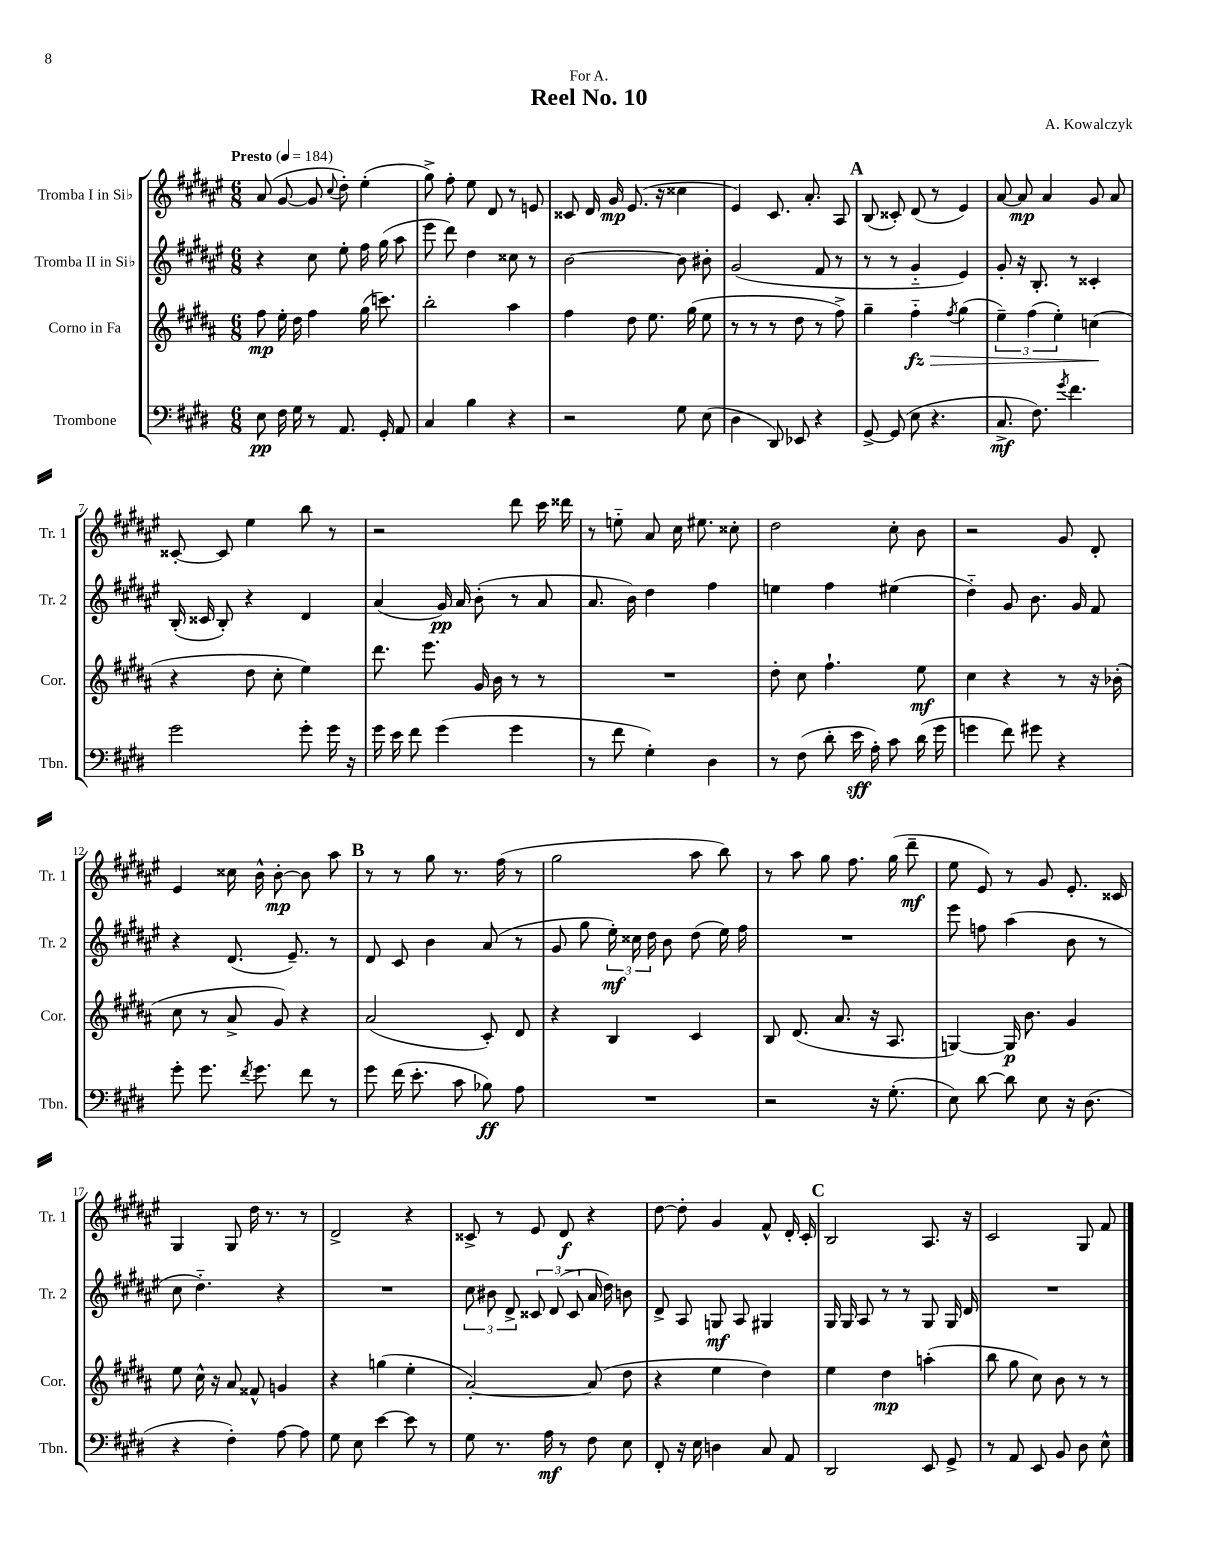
\header { title = "Reel No. 10" composer = "A. Kowalczyk" dedication = "For A." }
<<
\new StaffGroup <<
\new Staff = "s0" \with { instrumentName = "Tromba I in Sib" shortInstrumentName = "Tr. 1" } {
    \clef treble \key fis \major \numericTimeSignature \time 6/8 \tempo "Presto" 4 = 184
    \autoBeamOff ais'8( gis'8~ gis'8 \appoggiatura { cis''8 } dis''8-.) eis''4-.( |
    gis''8->) fis''8-. eis''8 dis'8 r8 e'8 |
    cisis'8 dis'16 gis'16\mp eis'8.( r16 cisis''4 |
    eis'4) cis'8. ais'8.-. ais8 |
    \mark \markup { \bold "A" } b8( cisis'8-.) dis'8( r8 eis'4) |
    ais'8~ ais'8\mp ais'4 gis'8 ais'8 |
    cisis'8~-. cisis'8 eis''4 b''8 r8 |
    r2 dis'''8 cis'''16 disis'''16 |
    r8 e''8-_ ais'8 cis''16 eis''8. cisis''8-. |
    dis''2 cis''8-. b'8 |
    r2 gis'8 dis'8-. |
    eis'4 cisis''16 b'16-^ b'8~-.\mp b'8 ais''8 |
    \mark \markup { \bold "B" } r8 r8 gis''8 r8. fis''16( r8 |
    gis''2 ais''8 b''8) |
    r8 ais''8 gis''8 fis''8. gis''16( dis'''8--\mf |
    eis''8 eis'8) r8 gis'8 eis'8.-. cisis'16 |
    gis4 gis8 dis''16 r8. r8 |
    dis'2-> r4 |
    cisis'8-> r8 eis'8 dis'8\f r4 |
    dis''8~ dis''8-. gis'4 fis'8-^ dis'16-. cis'16-. |
    \mark \markup { \bold "C" } b2 ais8. r16 |
    cis'2 gis8 fis'8 \bar "|." |
}
\new Staff = "s1" \with { instrumentName = "Tromba II in Sib" shortInstrumentName = "Tr. 2" } {
    \clef treble \key fis \major \numericTimeSignature \time 6/8
    \autoBeamOff r4 cis''8 eis''8-. fis''16 gis''16( ais''8 |
    eis'''8 dis'''8) dis''4 cisis''8 r8 |
    b'2~ b'8 bis'8-. |
    gis'2( fis'8 r8 |
    \mark \markup { \bold "A" } r8 r8 gis'4-_ eis'4) |
    gis'8-. r16 b8.-. r8 cisis'4-. |
    b16-.( cisis'16 b8-.) r4 dis'4 |
    ais'4( gis'16\pp) ais'16 b'8-.( r8 ais'8 |
    ais'8. b'16) dis''4 fis''4 |
    e''4 fis''4 eis''4( |
    dis''4-_) gis'8 b'8. gis'16 fis'8 |
    r4 dis'8.( eis'8.--) r8 |
    \mark \markup { \bold "B" } dis'8 cis'8 b'4 ais'8( r8 |
    gis'8 gis''8 \tuplet 3/2 { eis''16-.\mf) cisis''16 dis''16 } b'8 dis''8( eis''16) fis''16 |
    R2. |
    eis'''8 f''8 ais''4( b'8 r8 |
    cis''8 dis''4.-_) r4 |
    R2. |
    \tuplet 3/2 { cis''8 bis'8 dis'8-> } \tuplet 3/2 { cisis'8 dis'8( cisis'8 } ais'16 dis''16) b'8 |
    dis'8-> ais8 g8\mf ais8 gis4 |
    \mark \markup { \bold "C" } gis16 gis16 ais8 r8 r8 gis8 gis16 dis'16 |
    R2. \bar "|." |
}
\new Staff = "s2" \with { instrumentName = "Corno in Fa" shortInstrumentName = "Cor." } {
    \clef treble \key b \major \numericTimeSignature \time 6/8
    \autoBeamOff fis''8\mp e''16-. dis''16 fis''4 gis''16( c'''8.) |
    b''2-. ais''4 |
    fis''4 dis''8 e''8. gis''16( e''8 |
    r8 r8 r8 dis''8 r8 fis''8->) |
    \mark \markup { \bold "A" } gis''4-- fis''4-_\fz\> \acciaccatura { fis''8 } gis''4( |
    \tuplet 3/2 { e''4--) fis''4( e''4-.) } c''4\!( |
    r4 dis''8 cis''8-. e''4) |
    dis'''8. e'''8. gis'16 b'16 r8 r8 |
    R2. |
    dis''8-. cis''8 fis''4.-! e''8\mf |
    cis''4 r4 r8 r16 bes'16-.( |
    cis''8 r8 ais'8-> gis'8) r4 |
    \mark \markup { \bold "B" } ais'2( cis'8-.) dis'8 |
    r4 b4 cis'4 |
    b8 dis'8.( ais'8. r16 ais8. |
    g4~) g16\p b'8. gis'4 |
    e''8 cis''16-^ r16 ais'8 fisis'8-^ g'4 |
    r4 g''4( e''4-. |
    ais'2~-.) ais'8( dis''8 |
    r4 e''4 dis''4) |
    \mark \markup { \bold "C" } e''4 dis''4\mp a''4-.( |
    b''8 gis''8 cis''8) b'8 r8 r8 \bar "|." |
}
\new Staff = "s3" \with { instrumentName = "Trombone" shortInstrumentName = "Tbn." } {
    \clef bass \key e \major \numericTimeSignature \time 6/8
    \autoBeamOff e8\pp fis16 gis16 r8 a,8. gis,16-. a,8 |
    cis4 b4 r4 |
    r2 gis8 e8( |
    dis4 dis,8) ees,8 r4 |
    \mark \markup { \bold "A" } gis,8~-> gis,8( e8 r4. |
    cis8.->\mf fis8.) \acciaccatura { gis'8 } fis'4. |
    gis'2 gis'8-. gis'16 r16 |
    gis'16 e'16 fis'8 gis'4( gis'4 |
    r8 fis'8 gis4-.) dis4 |
    r8 fis8( dis'8-. e'16\sff a16-.) cis'8 dis'16( gis'16 |
    g'4 fis'8) gis'8 r4 |
    gis'8-. gis'8. \acciaccatura { fis'8 } gis'8. fis'8 r8 |
    \mark \markup { \bold "B" } gis'8 fis'16( e'8.-. cis'8 bes8\ff) a8 |
    R2. |
    r2 r16 gis8.-.( |
    e8) dis'8~ dis'8 e8 r16 dis8.( |
    r4 fis4-.) a8~ a8 |
    gis8 e8 e'4~ e'8 r8 |
    gis8 r8. a16\mf r8 fis8 e8 |
    fis,8-. r16 e16 d4 cis8 a,8 |
    \mark \markup { \bold "C" } dis,2 e,8 gis,8-> |
    r8 a,8 e,8 b,8 dis8 e8-^ \bar "|." |
}
>>
>>
